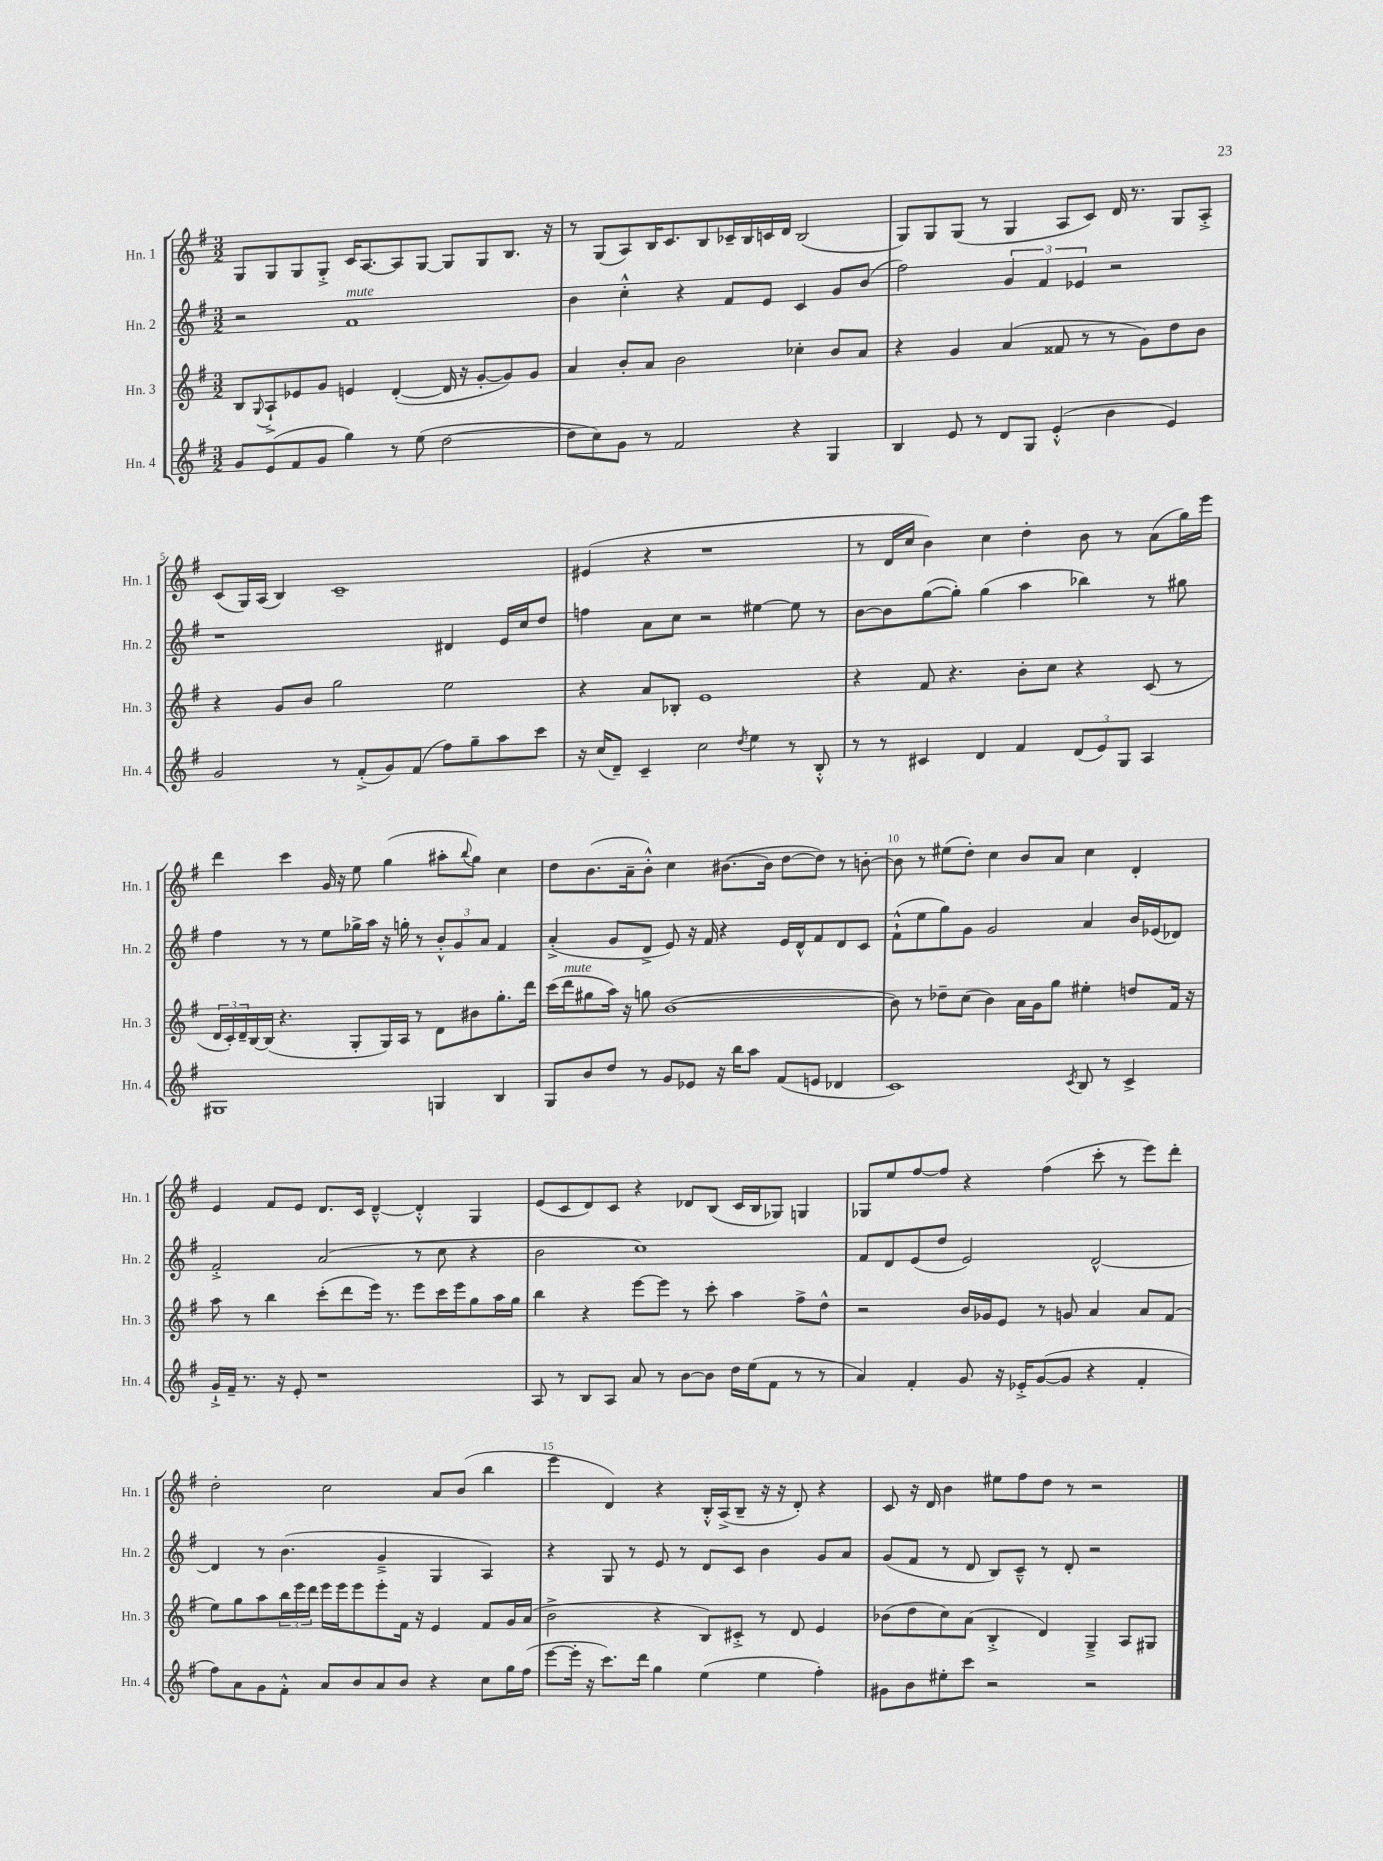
<<
\new StaffGroup <<
\new Staff = "s0" \with { instrumentName = "Hn. 1" shortInstrumentName = "Hn. 1" } {
    \clef treble \key g \major \numericTimeSignature \time 3/2
    g8 g8 g8 g8-.-> c'16 a8.~ a8 g8~ g8 g8 b8. r16 |
    r8 g8( a8) b16 c'8. b8 ces'16-- b16 c'16 d'16 b2( |
    g8) g8 g8( r8 g4 a8 c'8) d'16 r8. g8 a8-.-> |
    c'8( g16) a16( b4) c'1-- |
    eis'4( r4 r1 |
    r8 d'16 c''16 b'4) c''4 d''4-. b'8 r8 a'8( g''16) e'''16 |
    d'''4 c'''4 g'16 r16 e''8 g''4( ais''8-. \appoggiatura { b''8 } g''8) c''4 |
    d''8 b'8.( a'16-- b'8-.-^) c''4 bis'8.~( bis'16 d''8~ d''8) r8 b'8~-. |
    b'8 r8 eis''8( d''8-.) c''4 b'8 a'8 c''4 d'4-. |
    e'4 fis'8 e'8 d'8. c'16 d'4~---^ d'4-.-^ g4 |
    e'8( c'8 d'8) c'8 r4 des'8 b8( c'16 b16 ges8) g4 |
    ges8 e''8 fis''8~ fis''8 r4 fis''4( c'''8-. r8 e'''8) d'''8-. |
    d''2-. c''2 a'8 b'8( b''4 |
    e'''4 d'4) r4 b16-.-^ a16->( b8-- r16 r16 d'8-.) r4 |
    c'8 r16 d'16 b'4 eis''8 fis''8 d''8 r8 r2 \bar "|." |
}
\new Staff = "s1" \with { instrumentName = "Hn. 2" shortInstrumentName = "Hn. 2" } {
    \clef treble \key g \major \numericTimeSignature \time 3/2
    r2 fis'1^\markup { \italic "mute" } |
    b'4 c''4-.-^ r4 fis'8 e'8 c'4 g'8 b'8( |
    fis''2) \tuplet 3/2 { g'4 fis'4 ees'4 } r2 |
    r1 dis'4 e'16 c''16 d''8 |
    f''4 a'8 c''8 r2 eis''4~ eis''8 r8 |
    b'8~ b'8 g''8~( g''8-.) g''4( a''4 bes''4) r8 gis''8 |
    fis''4 r8 r8 e''8 ges''16-> a''16 r16 g''16-. r8 \tuplet 3/2 { b'8-.-^ g'8 a'8 } fis'4 |
    a'4-.->( g'8 d'8-> e'8) r16 fis'16 r4 e'16 d'16-^ fis'8 d'8 c'8 |
    fis'8-!-^( e''8 g''8) g'8 g'2 a'4 b'16 ees'16( des'8) |
    fis'2-.-> a'2( r8 c''8 r4 |
    b'2 c''1) |
    fis'8 d'8 e'8( d''8 e'2) d'2~-^ |
    d'4 r8 b'4.( g'4---> g4 a4) |
    r4 g8 r8 e'8 r8 d'8 c'8 b'4 g'8 a'8 |
    g'8( fis'8 r8 d'8 b8) c'8---^ r8 d'8-. r2 \bar "|." |
}
\new Staff = "s2" \with { instrumentName = "Hn. 3" shortInstrumentName = "Hn. 3" } {
    \clef treble \key g \major \numericTimeSignature \time 3/2
    b8 \appoggiatura { g8 } a8-!-> ees'8 g'8 e'4 d'4~-.( d'16 r16 g'8~-. g'8) g'8 |
    a'4 b'8-. a'8 b'2 ces''4-. b'8 a'8 |
    r4 g'4 a'4( fisis'8 r8 r8 g'8) d''8 b'8 |
    r4 g'8 b'8 g''2 e''2 |
    r4 a'8 bes8-. e'1 |
    r4 fis'8 r4. b'8-. c''8 r4 c'8( r8 |
    \tuplet 3/2 { d'16 c'16-.) d'16-- } b16~ b16( r4. g8-. g16) a16 r8 d'8 bis'8 g''8.-. d'''16 |
    c'''16( d'''16^\markup { \italic "mute" } gis''8 a''16) r16 g''8 b'1~( |
    b'8) r8 des''8-- c''8( b'4) a'16 g'16 g''8 eis''4-. d''8 fis'16 r16 |
    a''8 r8 b''4 c'''8-.( d'''8 e'''16) r8. e'''8 c'''16 e'''16 g''8 a''16 g''16 |
    b''4 r4 e'''8~ e'''8 r8 c'''8-. a''4 fis''8-> d''8-^ |
    r2 b'16 ges'16 e'8 r8 g'8 a'4 a'8 fis'8( |
    e''8) g''8 a''8 \tuplet 3/2 { b''16 e'''16 d'''16 } e'''16 e'''16 e'''8 e'''8-. fis'16 r16 e'4 fis'8 g'16 a'16( |
    b'2-> r4 b8) cis'8-.-> r8 d'8 e'4 |
    bes'8( d''8 c''8) a'8( b4-.-> d'4) g4---> a8 gis8 \bar "|." |
}
\new Staff = "s3" \with { instrumentName = "Hn. 4" shortInstrumentName = "Hn. 4" } {
    \clef treble \key g \major \numericTimeSignature \time 3/2
    g'8 e'8( fis'8 g'8 g''4) r8 e''8( d''2~ |
    d''8 c''8) g'8 r8 fis'2 r4 g4 |
    b4 e'8 r8 d'8 g8 e'4-.-^( b'4 e'4) |
    g'2 r8 fis'8-.->( g'8) fis'8( fis''8) g''8-- a''8 c'''8 |
    r16 c''16( d'8--) c'4-- c''2 \acciaccatura { d''8 } e''4 r8 b8-.-^ |
    r8 r8 cis'4 d'4 fis'4 \tuplet 3/2 { d'8( e'8) g8 } a4 |
    gis1 g4 b4 |
    g8 b'8 d''8 r8 g'8 ees'8 r16 b''16 a''8 fis'8( e'8 des'4 |
    c'1) \acciaccatura { c'8 } b8 r8 c'4-> |
    g'16-!-> fis'16-- r8. r16 e'8-. r1 |
    a8 r8 b8 a8 a'8 r8 b'8~ b'8 d''16 e''16( fis'8 r8 r8 |
    a'4) fis'4-. g'8 r16 ees'16-.-> g'8~( g'8 r4 fis'4-. |
    fis''8) a'8 g'8 fis'8-.-^ a'8 b'8 a'8 b'8 r4 c''8 g''16 fis''16( |
    e'''8~ e'''16-. r16 c'''8.) d'''16 g''4 e''4( e''4 fis''4-.) |
    gis'8 b'8 eis''8-. c'''8 r2 r2 \bar "|." |
}
>>
>>
\layout { \context { \Score currentBarNumber = #2 \override BarNumber.break-visibility = ##(#f #t #t) barNumberVisibility = #(every-nth-bar-number-visible 5) } }
